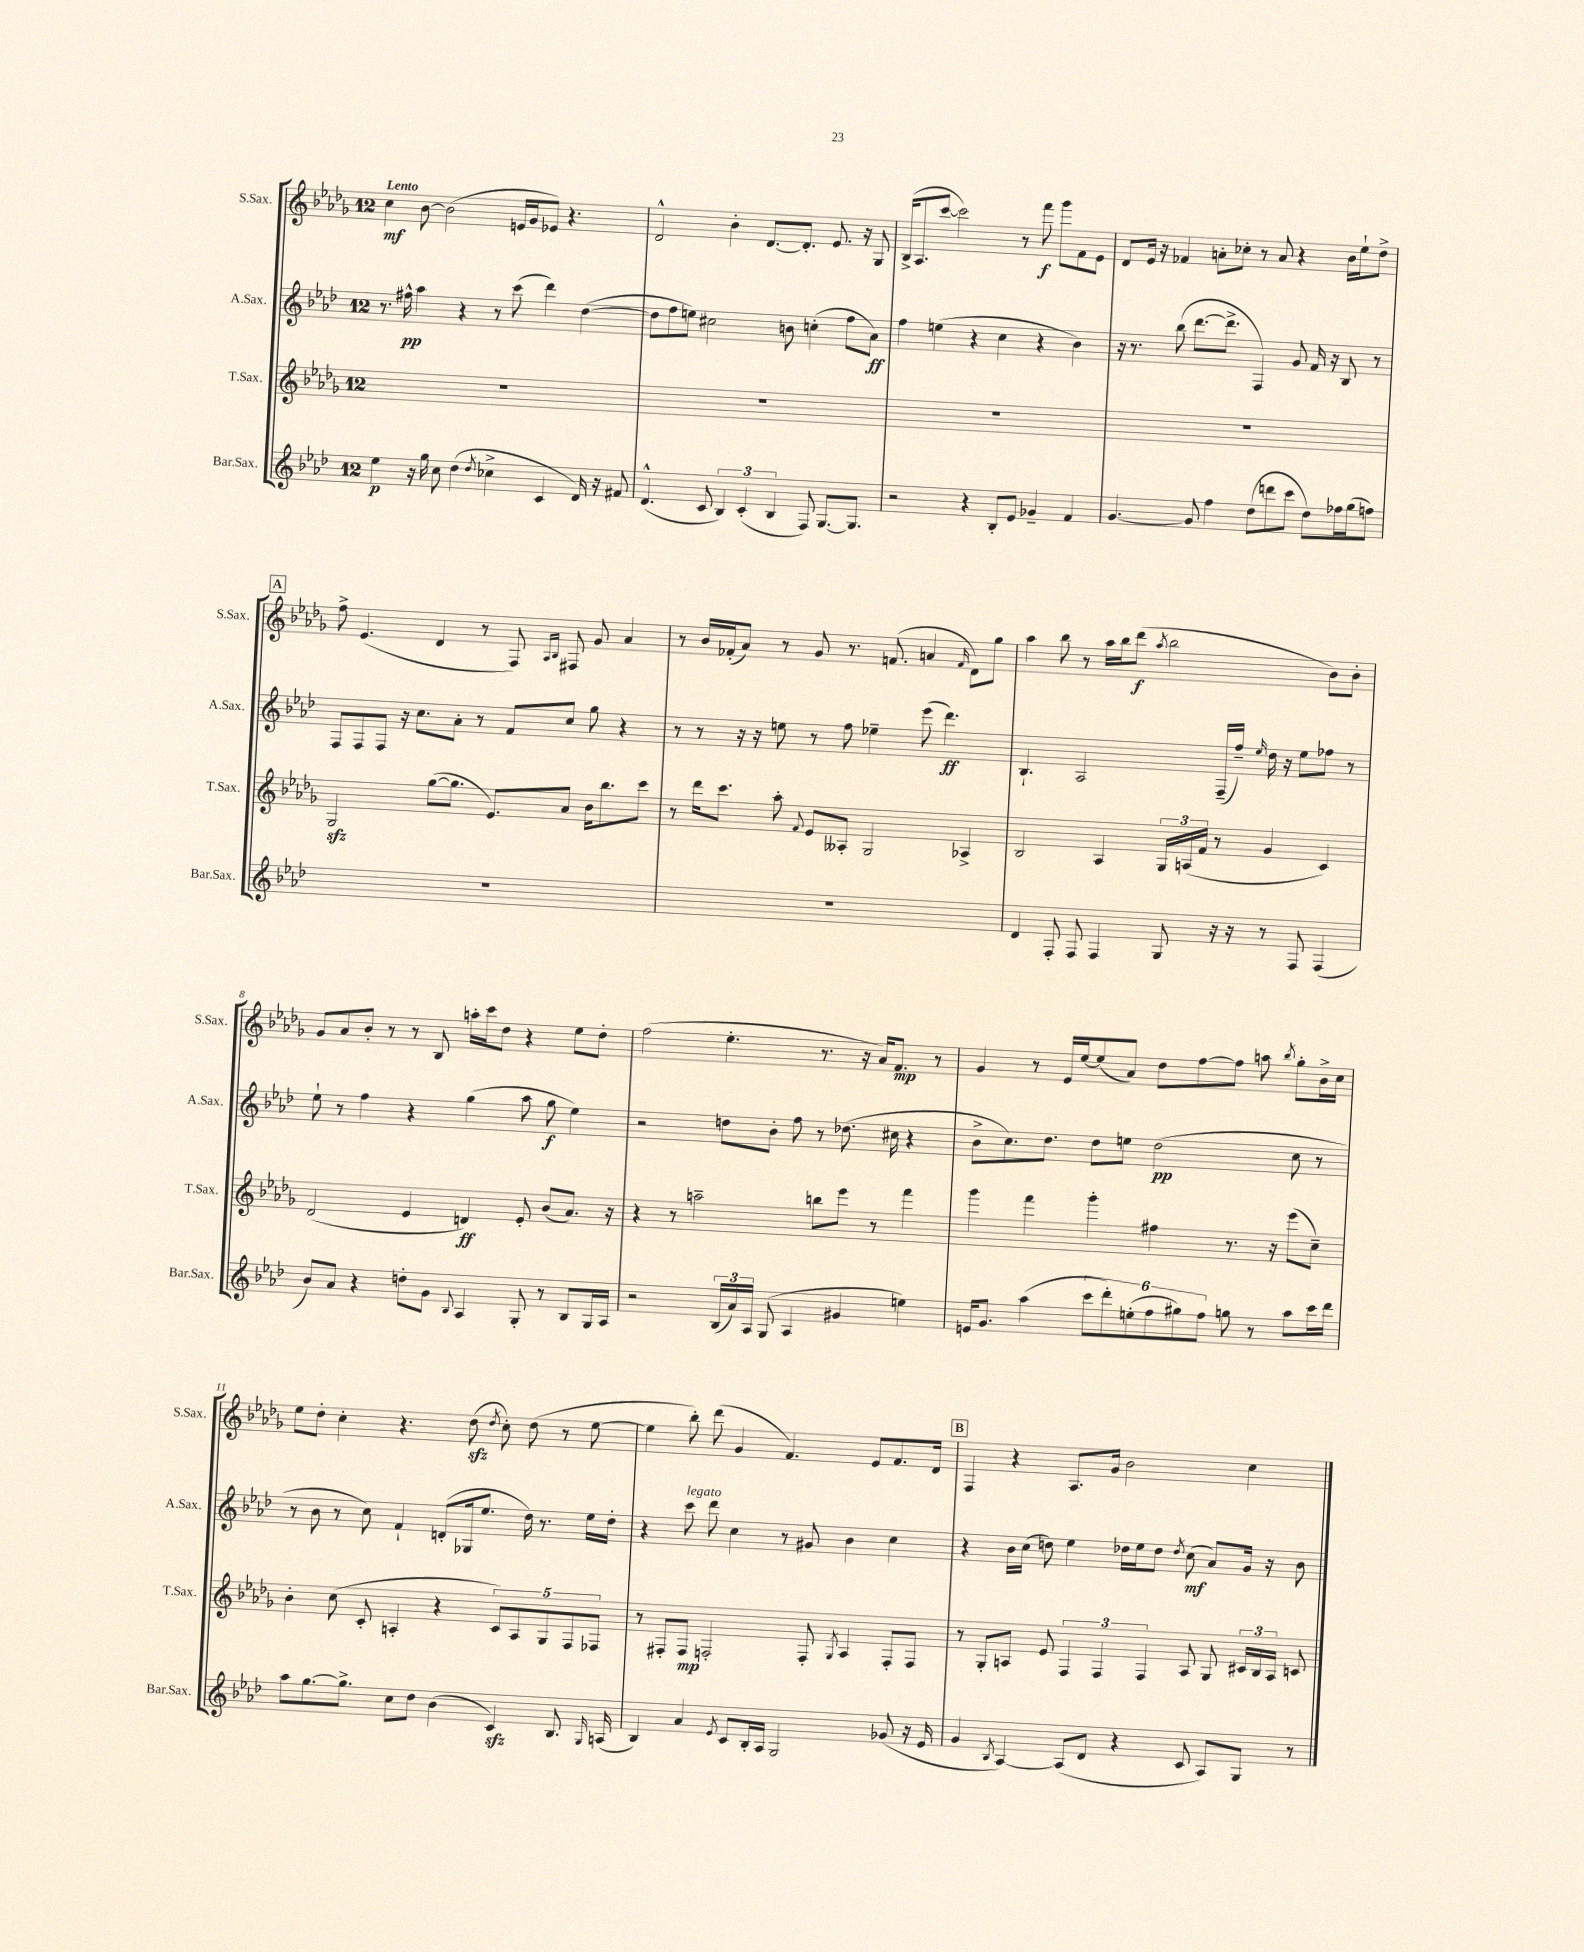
<<
\new StaffGroup <<
\new Staff = "s0" \with { instrumentName = "S.Sax." shortInstrumentName = "S.Sax." } {
    \clef treble \key des \major \once \override Staff.TimeSignature.style = #'single-digit \time 12/8 \tempo "Lento"
    \autoBeamOff c''4\mf bes'8~ bes'2( e'16[ ges'16 ees'8]) r4. |
    des'2-^ bes'4-. des'8.[~ des'8.]-. ees'8. r16 ges8 |
    bes16[->( aes8. c'''8]~ c'''2) r8 f'''8\f ges'''8[ f'8 ees'8] |
    des'8[ ees'16] r16 fes'4 a'8[-. ces''8]-. r8 a'8 r4 bes'16[ ees''16-! des''8]-> |
    \mark \markup { \box "A" } f''8-> ees'4.( des'4 r8 f8) \grace { aes16[ bes16] } fis8 ges'8 aes'4 |
    r8 bes'16[ fes'16-.( aes'8]) r8 ges'8 r8. f'8.( a'4 \grace { f'16 } des'8[) ges''8] |
    aes''4 bes''8 r8 aes''16[ bes''16 des'''8]\f( \acciaccatura { aes''8 } bes''2 bes'8[) bes'8]-. |
    ges'8[ aes'8 bes'8]-. r8 r8 bes8 a''16[-. c'''16 des''8] r4 ees''8[ des''8]-. |
    f''2( ees''4.-. r8. r16 aes'16[) f'8.]\mp r8 |
    ges'4 r8 ees'16[ ees''16~ ees''8( aes'8]) des''8[ f''8~ f''8] a''8 \acciaccatura { bes''8 } ges''8[-. bes'16-> c''16] |
    ees''8[ des''8]-. c''4-. r4. des''8\sfz( \acciaccatura { des''8 } c''8-.) des''8( r8 ees''8~ |
    ees''4 bes''8-.) des'''8( ges'4 f'4.) ees'8[ f'8. des'16] |
    \mark \markup { \box "B" } f4 r4 aes8.[ ges'16] bes'2 c''4 \bar "|." |
}
\new Staff = "s1" \with { instrumentName = "A.Sax." shortInstrumentName = "A.Sax." } {
    \clef treble \key aes \major \once \override Staff.TimeSignature.style = #'single-digit \time 12/8
    \autoBeamOff r8. fis''16-^\pp aes''4 r4 r8 c'''8( des'''4) des''4~( |
    des''8[ f''8 e''8]) cis''2 b'8 c''4-.( f''8[ aes'8]\ff) |
    f''4 e''4( r4 c''4 r4 bes'4) |
    r16 r8. bes''8( des'''8.[~ des'''8.]-> f4) g'8 f'16 r16 bes8 r8 |
    \mark \markup { \box "A" } f8[ f8 f8] r16 c''8.[ aes'8]-. r8 f'8[ c''8] g''8 r4 |
    r8 r8 r16 r16 e''8 r8 f''8 ees''4-- ees'''8( des'''4.\ff) |
    bes4.-! aes2 f16[--( f''16]--) \grace { ees''16 } des''16 r16 ees''8[ fes''8] r8 |
    ees''8-! r8 f''4 r4 g''4( aes''8 g''8\f ees''4) |
    r2 d''8[ bes'8]-. f''8 r8 des''8.( cis''16 r4 |
    bes'8[-> c''8.) des''8.] des''8[ e''8] des''2\pp( c''8 r8 |
    r8 bes'8 r8 c''8) f'4-! d'8[-.( ges16 ees''8.] des''16) r8. ees''16[ des''16]-. |
    r4 c'''8^\markup { \italic "legato" } des'''8 c''4 r8 gis'8 bes'4 c''4 |
    \mark \markup { \box "B" } r4 bes'16[ c''16]( d''8) ees''4 des''16[ ees''16 des''8] \acciaccatura { des''8 } c''8\mf( aes'8[) g'16] r16 bes'8 \bar "|." |
}
\new Staff = "s2" \with { instrumentName = "T.Sax." shortInstrumentName = "T.Sax." } {
    \clef treble \key des \major \once \override Staff.TimeSignature.style = #'single-digit \time 12/8
    \autoBeamOff R1. |
    R1. |
    R1. |
    R1. |
    \mark \markup { \box "A" } ges2\sfz ges''8[~( ges''8.] ees'8.[) aes'8] bes'16[ bes''8. c'''8] |
    r8 des'''16[ c'''8.] aes''8-. \appoggiatura { f'8 } ees'8[ aeses8]-. ges2 aes4-> |
    bes2 aes4 \tuplet 3/2 { ges16[ a16( f'16] } r8 ges'4 c'4) |
    des'2( ees'4 d'4\ff) ees'8-. bes'8[( aes'8.]) r16 |
    r4 r8 a''2-- b''8[ ees'''8] r8 f'''4 |
    ges'''4 f'''4 ges'''4-. fis''4 r8. r16 ees'''8[( c''8]--) |
    bes'4-. c''8( c'8-. a4-. r4 \tuplet 5/4 { c'8[) a8 ges8 f8 fes8] } |
    r8 fis8[-. fis8]\mp f2-. f8-. \acciaccatura { ges8 } aes4 f8[-. f8] |
    \mark \markup { \box "B" } r8 ges8[-. a8] ees'8 \tuplet 3/2 { f4 f4 f4 } a8 ges8 \tuplet 3/2 { cis'16[ bes16 a16] } c'8 \bar "|." |
}
\new Staff = "s3" \with { instrumentName = "Bar.Sax." shortInstrumentName = "Bar.Sax." } {
    \clef treble \key aes \major \once \override Staff.TimeSignature.style = #'single-digit \time 12/8
    \autoBeamOff ees''4\p r16 g''16 c''8 des''4( \acciaccatura { des''8 } ces''4-> c'4 des'16) r16 fis'8 |
    des'4.-^( c'8 \tuplet 3/2 { bes4) c'4-.( bes4 } f8) g8.[~ g8.] |
    r2 r4 bes8[-. ees'8] ges'4-- f'4 |
    g'4.~ g'8 f''4 des''8[( d'''8 c'''8] des''8[) fes''16 g''16( f''8]) |
    \mark \markup { \box "A" } R1. |
    R1. |
    des'4 f8-. f8 f4 g8 r16 r16 r8 f8 f4( |
    bes'8[) aes'8] r4 d''8[-. g'8] \appoggiatura { bes8 } aes4 g8-. r8 bes8[ g16 aes16] |
    r2 \tuplet 3/2 { bes16[( aes'16) aes16] } g8( aes4 gis'4 e''4) |
    e'16[ g'8.] aes''4( \tuplet 6/4 { c'''8[ des'''8-.) e''8-.( f''8 gis''8) f''8] } g''8 r8 aes''8[ c'''16 des'''16] |
    aes''8[ g''8.~ g''8.]-> c''8[ des''8] bes'4( c'4\sfz) bes8. \grace { g16 } a16( |
    bes4) aes'4 \acciaccatura { ees'8 } c'8[ bes16-. aes16] g2 ges'8( r16 ees'16 |
    \mark \markup { \box "B" } g'4 \acciaccatura { bes8 } aes4~) aes8[( des'8] r4 c'8 aes8[) g8] r8 \bar "|." |
}
>>
>>
